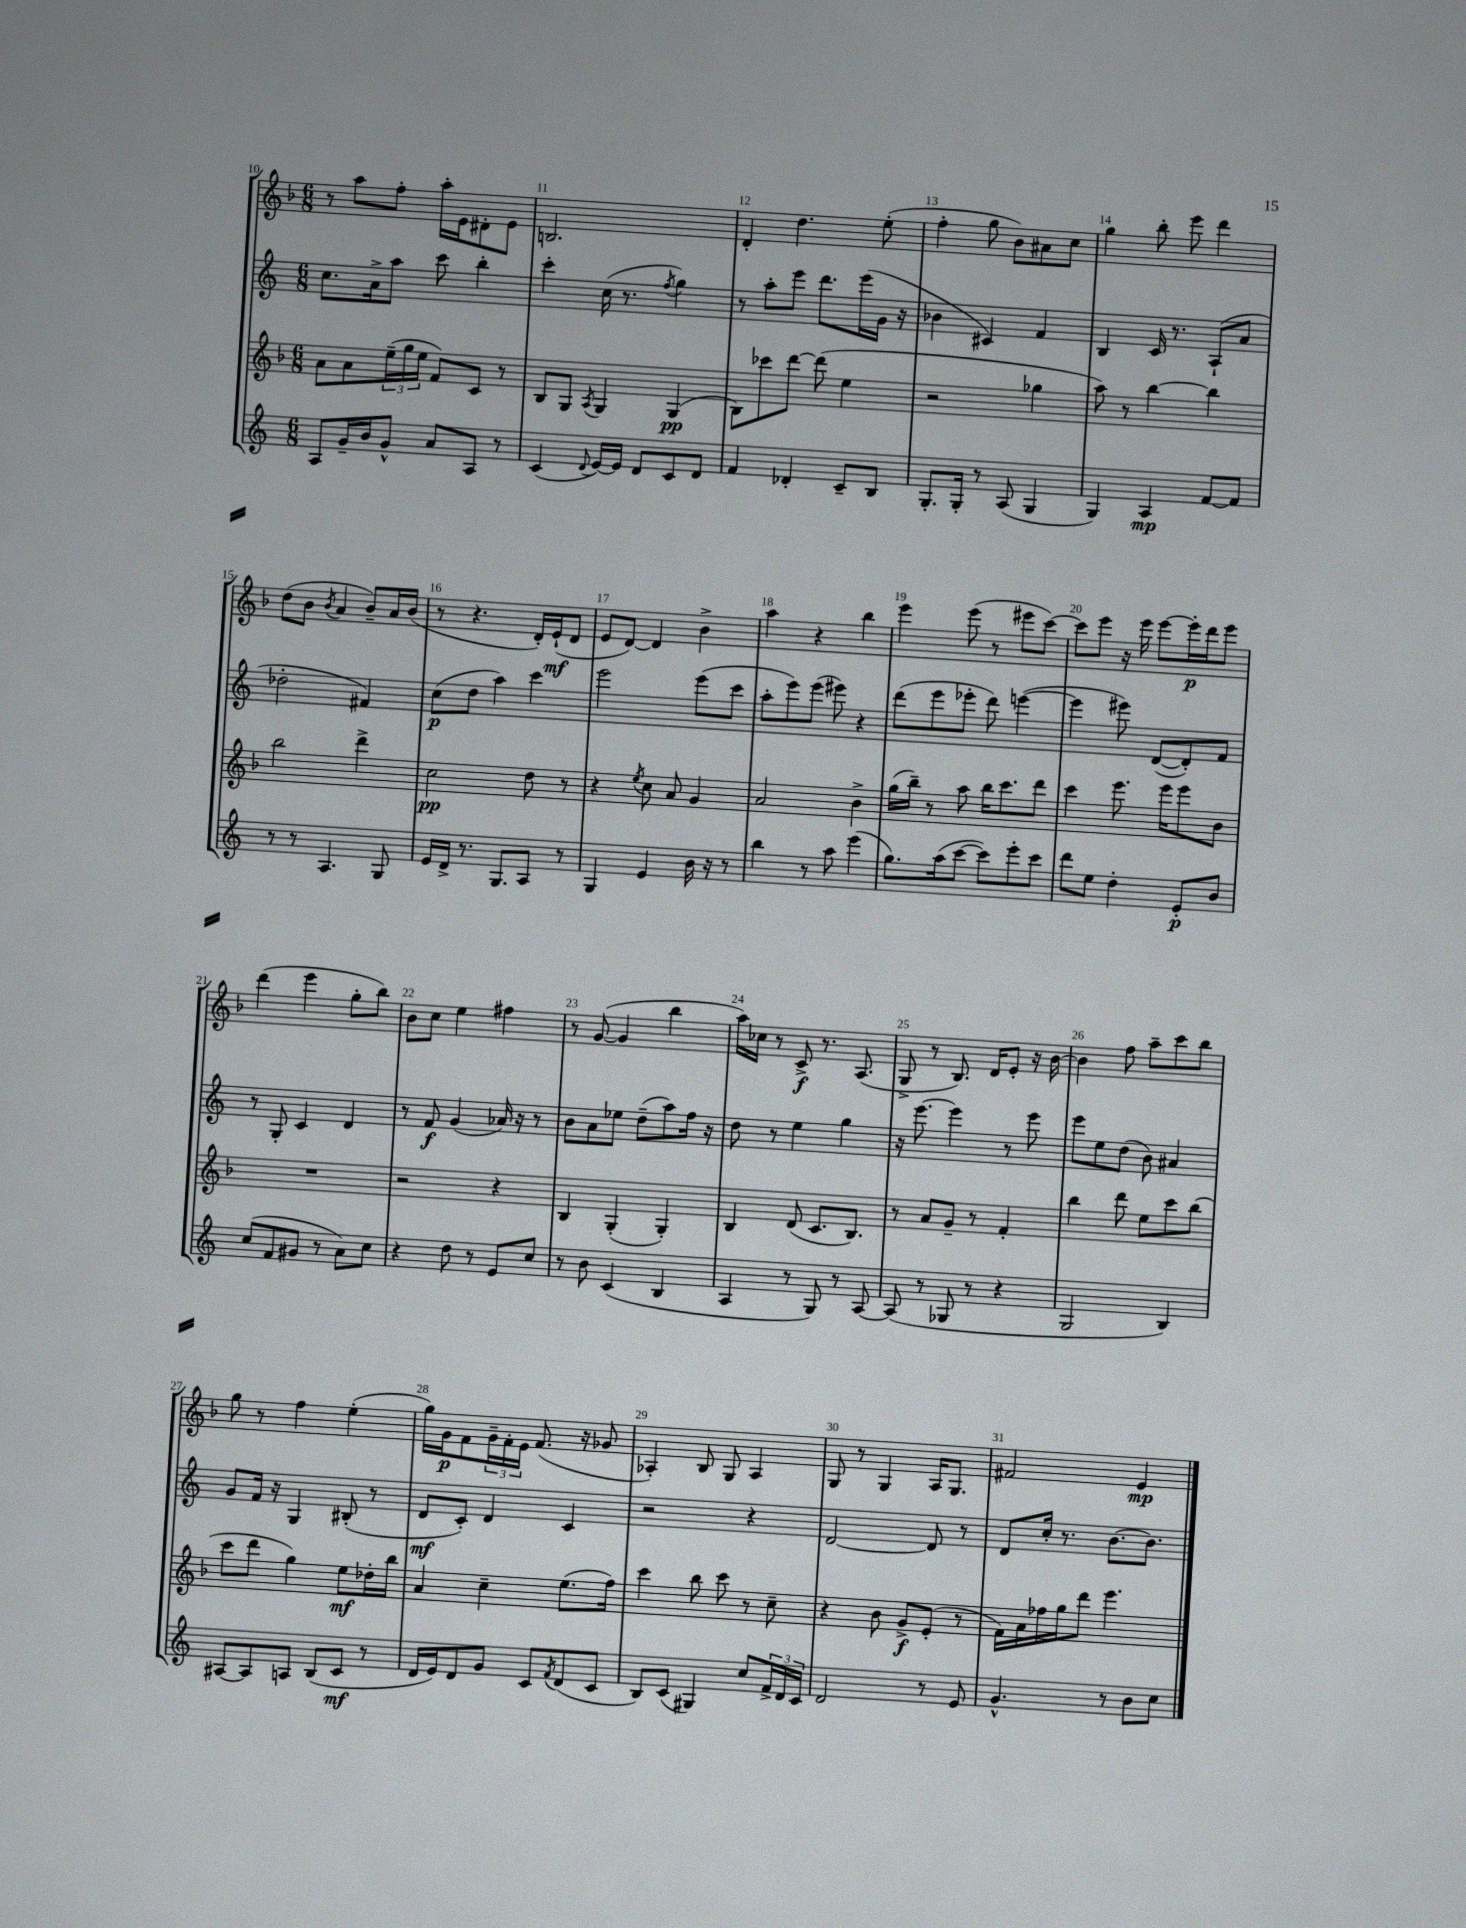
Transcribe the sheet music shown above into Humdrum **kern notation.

**kern	**dynam	**kern	**dynam	**kern	**dynam	**kern	**dynam
*part4	*part4	*part3	*part3	*part2	*part2	*part1	*part1
*staff4	*staff4	*staff3	*staff3	*staff2	*staff2	*staff1	*staff1
*clefG2	*	*clefG2	*	*clefG2	*	*clefG2	*
*k[]	*	*k[b-]	*	*k[]	*	*k[b-]	*
*M6/8	*	*M6/8	*	*M6/8	*	*M6/8	*
=10	=10	=10	=10	=10	=10	=10	=10
8A/L	.	8a\L	.	8.cc\L	.	8r	.
16g~/L	.	8a\	.	.	.	8aa\L	.
16b/J	.	.	.	16a^\k	.	.	.
8g^^/J	.	(24ee~\L	.	8aa\J	.	8ff'\J	.
.	.	24gg\	.	.	.	.	.
.	.	24ee\JJ	.	.	.	.	.
8a/L	.	8f/L)	.	8ccc\	.	16aa'\LL	.
.	.	.	.	.	.	16e\J	.
8A/J	.	8c/J	.	4bb'\	.	8d#X'\	.
8r	.	8r	.	.	.	8e\J	.
=11	=11	=11	=11	=11	=11	=11	=11
(4c/	.	8B-/L	.	4ccc'\	.	2.Bn/	.
.	.	8G/J	.	.	.	.	.
8qqd/	.	8qA/	.	.	.	.	.
[16e/LL)	.	4G/	.	(16cc\	.	.	.
16e/JJ]	.	.	.	8.r	.	.	.
8d/L	.	.	.	.	.	.	.
.	.	.	.	8qff/	.	.	.
8c/	.	(4G/	pp	4gg\)	.	.	.
8d/J	.	.	.	.	.	.	.
=12	=12	=12	=12	=12	=12	=12	=12
4f/	.	8B-\L)	.	8r	.	4d'/	.
.	.	8ccc-X\	.	8aa'\L	.	.	.
4d-X'/	.	[8ddd\J	.	8eee\J	.	4.dd\	.
.	.	(8ddd\]	.	8.ddd\L	.	.	.
8c~/L	.	4ee\	.	.	.	.	.
.	.	.	.	(16eee\L	.	.	.
8B/J	.	.	.	16g\JJ	.	(8ee'\	.
.	.	.	.	16r	.	.	.
=13	=13	=13	=13	=13	=13	=13	=13
8.G'/L	.	2r	.	4b-X\	.	4ff'\	.
16G'/Jk	.	.	.	.	.	.	.
8r	.	.	.	4c#X/)	.	8gg\	.
(8A/	.	.	.	.	.	8b-\L)	.
4G/	.	4gg-X\	.	4f/	.	8a#X\	.
.	.	.	.	.	.	8cc\J	.
=14	=14	=14	=14	=14	=14	=14	=14
4G/)	.	8aa\)	.	4B/	.	4gg\	.
.	.	8r	.	.	.	.	.
4A/	mp	[4bb-\	.	16c/	.	8bb-'\	.
.	.	.	.	8.r	.	.	.
.	.	.	.	.	.	8eee\	.
[8f/L	.	4bb-\]	.	(8A`/L	.	4ddd\	.
8f/J]	.	.	.	8a/J	.	.	.
!!LO:LB:g=z
=15	=15	=15	=15	=15	=15	=15	=15
8r	.	2bb-\	.	2dd-X'\	.	(8dd\L	.
8r	.	.	.	.	.	8b-\J	.
.	.	.	.	.	.	8qb-/	.
4.A/	.	.	.	.	.	4a/	.
.	.	4ddd^\	.	4f#X/)	.	8b-~/L)	.
8G/	.	.	.	.	.	16a/L	.
.	.	.	.	.	.	(16b-/JJ	.
=16	=16	=16	=16	=16	=16	=16	=16
16e/LL	.	2cc\	pp	(8cc\L	p	8r	.
16d^/JJ	.	.	.	.	.	.	.
8.r	.	.	.	8dd\J	.	4.r	.
.	.	.	.	4aa\)	.	.	.
8.G/L	.	.	.	.	.	.	.
8A/J	.	8dd\	.	4ccc\	.	16d'/LL)	.
.	.	.	.	.	.	(16e`/J	mf
8r	.	8r	.	.	.	8d/J	.
=17	=17	=17	=17	=17	=17	=17	=17
4G/	.	4r	.	2eee\	.	8e/L	.
.	.	.	.	.	.	[8d/J)	.
.	.	8qee/	.	.	.	.	.
4e/	.	8cc\	.	.	.	4d/]	.
.	.	8a/	.	.	.	.	.
16b\	.	4g/	.	(8eee\L	.	4b-^\	.
16r	.	.	.	.	.	.	.
8r	.	.	.	8ccc\J	.	.	.
=18	=18	=18	=18	=18	=18	=18	=18
4bb\	.	2a/	.	8aa'\L	.	4aa\	.
.	.	.	.	8eee\)	.	.	.
8r	.	.	.	(8eee\J	.	4r	.
8aa\	.	.	.	8eee#X\)	.	.	.
(4eee\	.	4b-^\	.	4r	.	4bb-\	.
=19	=19	=19	=19	=19	=19	=19	=19
8.gg\L)	.	(16gg\LL	.	(8ddd\L	.	4eee\	.
.	.	16bb-~\JJ)	.	.	.	.	.
.	.	8r	.	8eee\	.	.	.
(16aa\k	.	.	.	.	.	.	.
[8ccc\J	.	8aa\	.	8eee-X'\J	.	(8eee\	.
8ccc\L])	.	16bb-\KL	.	8ddd\)	.	8r	.
.	.	8.ccc\	.	.	.	.	.
8eee'\	.	.	.	([4eeen\	.	8eee#X\L	.
8ccc\J	.	8ddd\J	.	.	.	[8ccc\J)	.
=20	=20	=20	=20	=20	=20	=20	=20
8ddd\L	.	4ccc\	.	4eee\]	.	8ccc\L]	.
8ee\J	.	.	.	.	.	8eee\J	.
4dd'\	.	8.eee\	.	8eee#X\)	.	16r	.
.	.	.	.	.	.	16eee\	.
.	.	.	.	([8d/L	.	[8eee\L	.
.	.	16eee\KL	.	.	.	.	.
8e'/L	p	8eee\	.	8d'/])	.	16eee'\L]	p
.	.	.	.	.	.	16ddd\J	.
8b/J	.	8b-\J	.	8f/J	.	8eee\J	.
!!LO:LB:g=z
=21	=21	=21	=21	=21	=21	=21	=21
(8cc/L	.	2.r	.	8r	.	(4ddd\	.
8f/	.	.	.	8G'/	.	.	.
8g#X/J	.	.	.	4c/	.	4eee\	.
8r	.	.	.	.	.	.	.
8a\L)	.	.	.	4d/	.	8gg'\L	.
8cc\J	.	.	.	.	.	8bb-\J)	.
=22	=22	=22	=22	=22	=22	=22	=22
4r	.	2r	.	8r	.	8b-\L	.
.	.	.	.	8f/	f	8cc\J	.
8dd\	.	.	.	(4g/	.	4ee\	.
8r	.	.	.	.	.	.	.
8e/L	.	4r	.	16a-X/)	.	4ff#X\	.
.	.	.	.	16r	.	.	.
8cc/J	.	.	.	8r	.	.	.
=23	=23	=23	=23	=23	=23	=23	=23
8r	.	4B-/	.	8b\L	.	8r	.
8b\	.	.	.	8a\	.	([8g/	.
(4c/	.	(4G'/	.	8ee-X\J	.	4g/]	.
.	.	.	.	(8dd~\L	.	.	.
4B/	.	4G'/)	.	8aa\)	.	4bb-\	.
.	.	.	.	16ff\Jk	.	.	.
.	.	.	.	16r	.	.	.
=24	=24	=24	=24	=24	=24	=24	=24
4A/	.	4B-/	.	8dd\	.	16aa\LL)	.
.	.	.	.	.	.	16cc-X\JJ	.
.	.	.	.	8r	.	8r	.
8r	.	(8d/	.	4ee\	.	8c^/	f
8G/)	.	8.c/L	.	.	.	8.r	.
8r	.	.	.	4gg\	.	.	.
.	.	8.B-/J)	.	.	.	(8.A/	.
[8A/	.	.	.	.	.	.	.
=25	=25	=25	=25	=25	=25	=25	=25
(8A/]	.	8r	.	16r	.	8G^/	.
.	.	.	.	[8.eee\	.	.	.
8r	.	8a/L	.	.	.	8r	.
8G-X/	.	8g~/J	.	4eee\]	.	8.B-/)	.
8r	.	8r	.	.	.	.	.
.	.	.	.	.	.	16d/KL	.
4r	.	4f'/	.	8r	.	8e'/J	.
.	.	.	.	8eee\	.	16r	.
.	.	.	.	.	.	[16b-\	.
=26	=26	=26	=26	=26	=26	=26	=26
2G/	.	4bb-\	.	8eee\L	.	4b-\]	.
.	.	.	.	8ee\	.	.	.
.	.	8ddd\	.	(8dd\J	.	8ff\	.
.	.	8ee\L	.	8b\)	.	8aa~\L	.
4B/)	.	8ccc\	.	4a#X/	.	8ccc\	.
.	.	(8bb-\J	.	.	.	8bb-\J	.
!!LO:LB:g=z
=27	=27	=27	=27	=27	=27	=27	=27
[8A#X/L	.	8ccc\L	.	8g/L	.	8gg\	.
8A#/]	.	8ddd\J	.	16f/Jk	.	8r	.
.	.	.	.	16r	.	.	.
8An/J	.	4gg\)	.	4G/	.	4ff\	.
(8B/L	.	.	.	.	.	.	.
8c/J	mf	8ee\L	mf	(8B#X'/	.	(4ee'\	.
8r	.	16dd-X'\L	.	8r	.	.	.
.	.	16bb-\JJ	.	.	.	.	.
=28	=28	=28	=28	=28	=28	=28	=28
16d/LL	.	4a/	.	8d/L	mf	16gg\LL)	.
16e/J)	.	.	.	.	.	16g\J	p
8d/	.	.	.	8c'/J)	.	8f\	.
8g/J	.	4cc~\	.	4d/	.	24g~\L	.
.	.	.	.	.	.	24f'\	.
.	.	.	.	.	.	24e\JJ	.
8c/L	.	.	.	.	.	(8.f/	.
8qf/	.	.	.	.	.	.	.
(8d/	.	(8.ee\L	.	4c/	.	.	.
.	.	.	.	.	.	16r	.
8c/J	.	.	.	.	.	8g-X/	.
.	.	16ff\Jk)	.	.	.	.	.
=29	=29	=29	=29	=29	=29	=29	=29
8B/L)	.	4ccc\	.	2r	.	4A-X'/)	.
(8c/J	.	.	.	.	.	.	.
4G#X/)	.	8bb-\	.	.	.	8B-/	.
.	.	8ccc\	.	.	.	8G/	.
8cc/L	.	8r	.	4r	.	4A-/	.
24f^/L	.	8cc~\	.	.	.	.	.
24d/	.	.	.	.	.	.	.
24c/JJ	.	.	.	.	.	.	.
=30	=30	=30	=30	=30	=30	=30	=30
2d/	.	4r	.	[2d/	.	8G/	.
.	.	.	.	.	.	8r	.
.	.	8b-\	.	.	.	4G/	.
.	.	8g^/L	f	.	.	.	.
8r	.	(8e'/J	.	8d/]	.	16A/KL	.
.	.	.	.	.	.	8.G/J	.
8e/	.	8r	.	8r	.	.	.
=31	=31	=31	=31	=31	=31	=31	=31
4.g^^/	.	16f\LL)	.	8d/L	.	2f#X/	.
.	.	16a\	.	.	.	.	.
.	.	16ff-X\	.	16cc'/Jk	.	.	.
.	.	16gg\J	.	8.r	.	.	.
.	.	8ddd\J	.	.	.	.	.
8r	.	4.eee\	.	[8.b\L	.	.	.
8b\L	.	.	.	.	.	4e/	mp
.	.	.	.	8.b\J]	.	.	.
8cc\J	.	.	.	.	.	.	.
==	==	==	==	==	==	==	==
*-	*-	*-	*-	*-	*-	*-	*-
